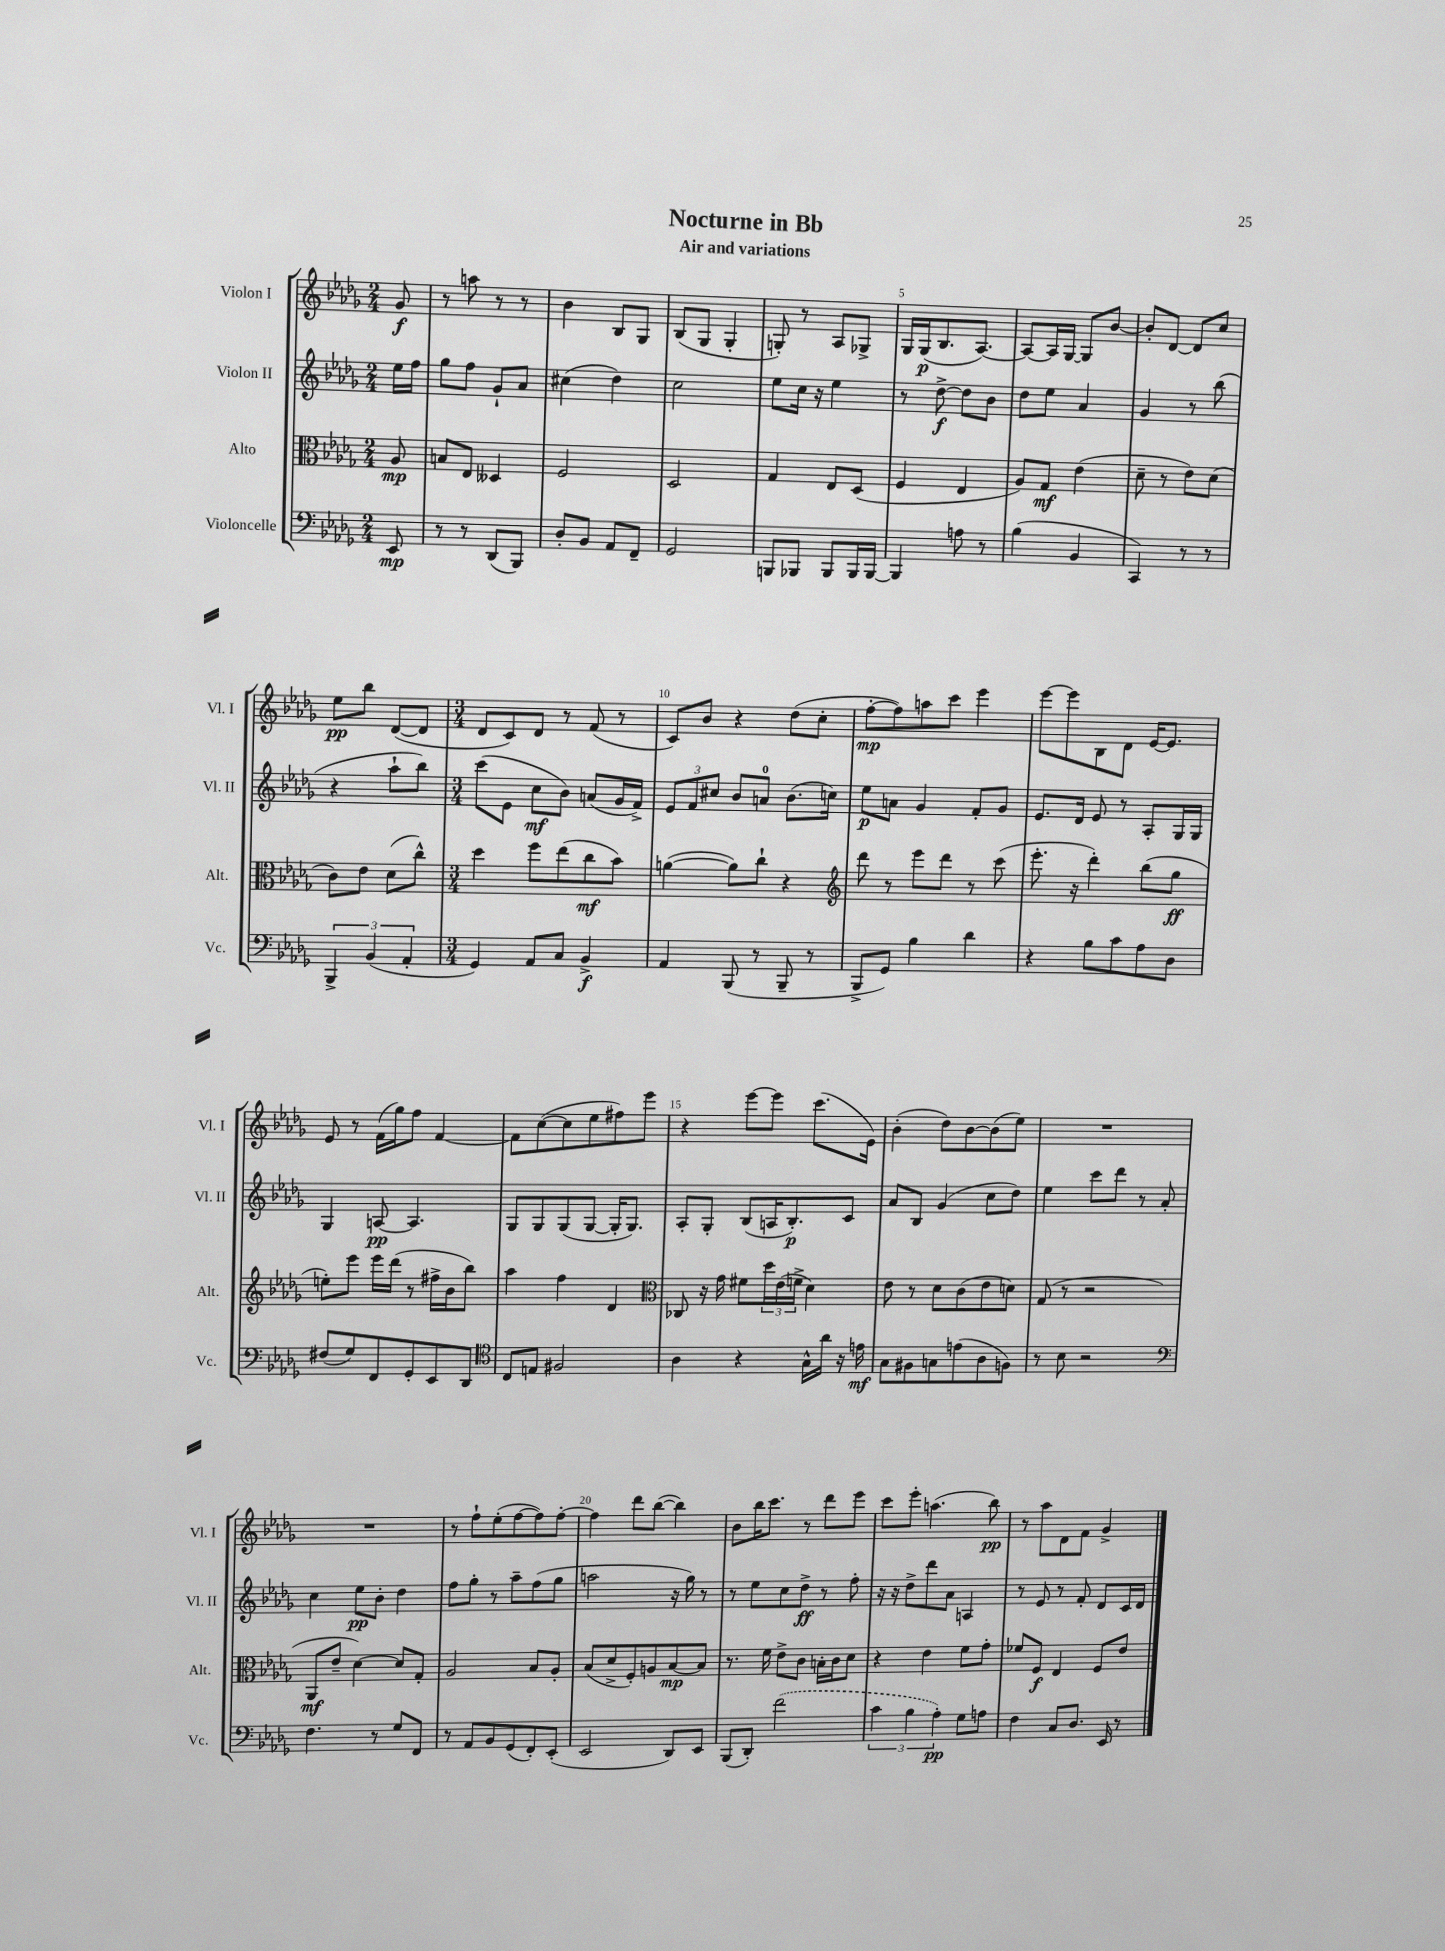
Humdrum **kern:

**kern	**kern	**kern	**kern
*staff4	*staff3	*staff2	*staff1
*clefF4	*clefC3	*clefG2	*clefG2
*k[b-e-a-d-g-]	*k[b-e-a-d-g-]	*k[b-e-a-d-g-]	*k[b-e-a-d-g-]
*M2/4	*M2/4	*M2/4	*M2/4
8EE-	8A-	16ee-	8g-
.	.	16ff	.
=	=	=	=
8r	8B	8gg-	8r
8r	8E-	8ff	8aa
(8DD-	4D--	8g-`	8r
8BBB-)	.	8a-	8r
=	=	=	=
8D-'	2F	(4cc#	4b-
8BB-	.	.	.
8AA-	.	4dd-)	8B-
8FF~	.	.	8G-
=	=	=	=
2GG-	2D-	2cc	(8B-
.	.	.	8G-
.	.	.	4G-'
=	=	=	=
8BBB	4G-	8ee-	8G')
8BBB-	.	16cc	8r
.	.	16r	.
8BBB-	8E-	4ee-	8A-
16BBB-	(8D-	.	8G-^
[16BBB-	.	.	.
=	=	=	=
4BBB-]	4F	8r	16G-
.	.	.	(16G-
.	.	[8dd-^	8.B-
8A	4E-	8dd-]	.
.	.	.	[8.A-)
8r	.	8b-	.
=	=	=	=
(4B-	8A-)	8dd-	8A-_
.	8G-	8ee-	16A-]
.	.	.	[16G-
4BB-	(4e-	4a-	8G-]
.	.	.	[8b-
=	=	=	=
4CC)	8d-~	4g-	8b-']
.	8r	.	[8d-
8r	8e-)	8r	8d-]
8r	(8d-	(8bb-	8cc
=	=	=	=
6BBB-^	8c)	4r	8ee-
.	8e-	.	8bb-
(6BB-	.	.	.
.	(8d-	8aa-`	([8d-
6AA-'	.	.	.
.	8cc^^)	8bb-)	8d-]
=	=	=	=
*M3/4	*M3/4	*M3/4	*M3/4
4GG-)	4dd-	(8ccc	8d-
.	.	8e-	8c)
8AA-	8ff	8cc	8d-
8C	(8ee-	8b-)	8r
4BB-^	8cc	(8a	(8f
.	8b-)	16g-	8r
.	.	16f^)	.
=	=	=	=
4AA-	([4a	12e-	8c)
.	.	12f	.
.	.	.	8b-
.	.	12cc#	.
(8BBB-	8a])	8b-	4r
8r	8cc`	8a	.
8BBB-~	4r	(8.b-	(8dd-
8r	.	.	8cc'
.	.	16cc)	.
=	=	=	=
*	*clefG2	*	*
8BBB-^	8ddd-	8ee-	[8ff'
8GG-)	8r	8a	8ff])
4B-	8eee-	4g-	8aa
.	8ddd-	.	8ccc
4d-	8r	8f'	4eee-
.	(8ccc	8g-	.
=	=	=	=
4r	8.eee-'	8.e-	[8eee-
.	.	.	8eee-]
.	16r	16d-	.
8B-	4ddd-')	8e-	8B-
8c	.	8r	8d-
8A-	(8bb-	8A-'	[16e-
.	.	.	8.e-]
8D-	8gg-	16G-	.
.	.	16G-	.
=	=	=	=
(8F#	8ee')	4G-	8e-
8G-)	8eee-	.	8r
8FF	16eee-	[8A	(16f
.	(16ddd-	.	16gg-)
8GG-'	8r	4.A]	8ff
8EE-	16ff#^	.	[4f
.	16b-	.	.
8DD-	8bb-)	.	.
=	=	=	=
*clefC4	*	*	*
8C	4aa-	8G-	8f]
8E	.	8G-	([8cc
2F#	4ff	(8G-	8cc]
.	.	[8G-	8ee-
.	4d-	16G-']	8ff#)
.	.	8.G-)	.
.	.	.	8eee-
=	=	=	=
*	*clefC3	*	*
4A-	8C-	8A-'	4r
.	16r	8G-'	.
.	16g-	.	.
4r	8f#	(8B-	[8eee-
.	24dd-	16A	8eee-]
.	(24e-	.	.
.	.	8.B-')	.
.	24f^	.	.
16G-^^	4d-)	.	(8.ccc
16a-	.	.	.
16r	.	8c	.
16e	.	.	16e-)
=	=	=	=
8G-	8e-	8a-	(4b-'
8F#	8r	8B-	.
8G	8d-	(4g-	8dd-)
(8e	(8c	.	[8b-
8A-	8e-	8cc	(8b-]
8F)	8d)	8dd-)	8ee-)
=	=	=	=
8r	(8G-	4ee-	2.r
8B-	8r	.	.
2r	2r	8ccc	.
.	.	8ddd-	.
.	.	8r	.
.	.	8a-'	.
=	=	=	=
*clefF4	*	*	*
4.F	8AA-	4cc	2.r
.	8e-~	.	.
.	[4d-)	8ee-	.
8r	.	8b-'	.
8G-	8d-]	4dd-	.
8FF	8G-'	.	.
=	=	=	=
8r	2A-	8ff	8r
8AA-	.	8gg-'	8ff`
8BB-	.	8r	(8ee-'
(8GG-	.	8aa-~	[8ff
8FF')	8B-	(8ff	8ff])
(8EE-'	8A-'	8gg-	[8ff'
=	=	=	=
2EE-	(8B-	2aa	4ff]
.	8d-^	.	.
.	8F')	.	8ddd-
.	8A	.	([8bb-
8DD-)	[8B-	16r	4bb-])
.	.	16gg-)	.
8EE-	8B-]	8r	.
=	=	=	=
(8BBB-	8.r	8r	8b-
8DD-')	.	8ee-	16bb-
.	16f	.	8.ccc
(2f	8e-^	8cc	.
.	8c	8dd-^	8r
.	16B'	8r	8ddd-
.	16c	.	.
.	8d-	8ff'	8eee-
=	=	=	=
6c	4r	16r	8ccc
.	.	16r	.
.	.	8dd-^	8eee-'
6B-	.	.	.
.	4e-	8ddd-	(4.aa
6A-')	.	.	.
.	.	8a-	.
8G-	8f	4A	.
8A	8g-'	.	8bb-)
=	=	=	=
4F	8f-	8r	8r
.	8F	8e-	8aa-
8C	4E-	8r	8d-
8.D-	.	8f'	8f
.	8F	8d-	4g-^
16EE-	.	.	.
8r	8e-	16c	.
.	.	16d-	.
==	==	==	==
*-	*-	*-	*-
